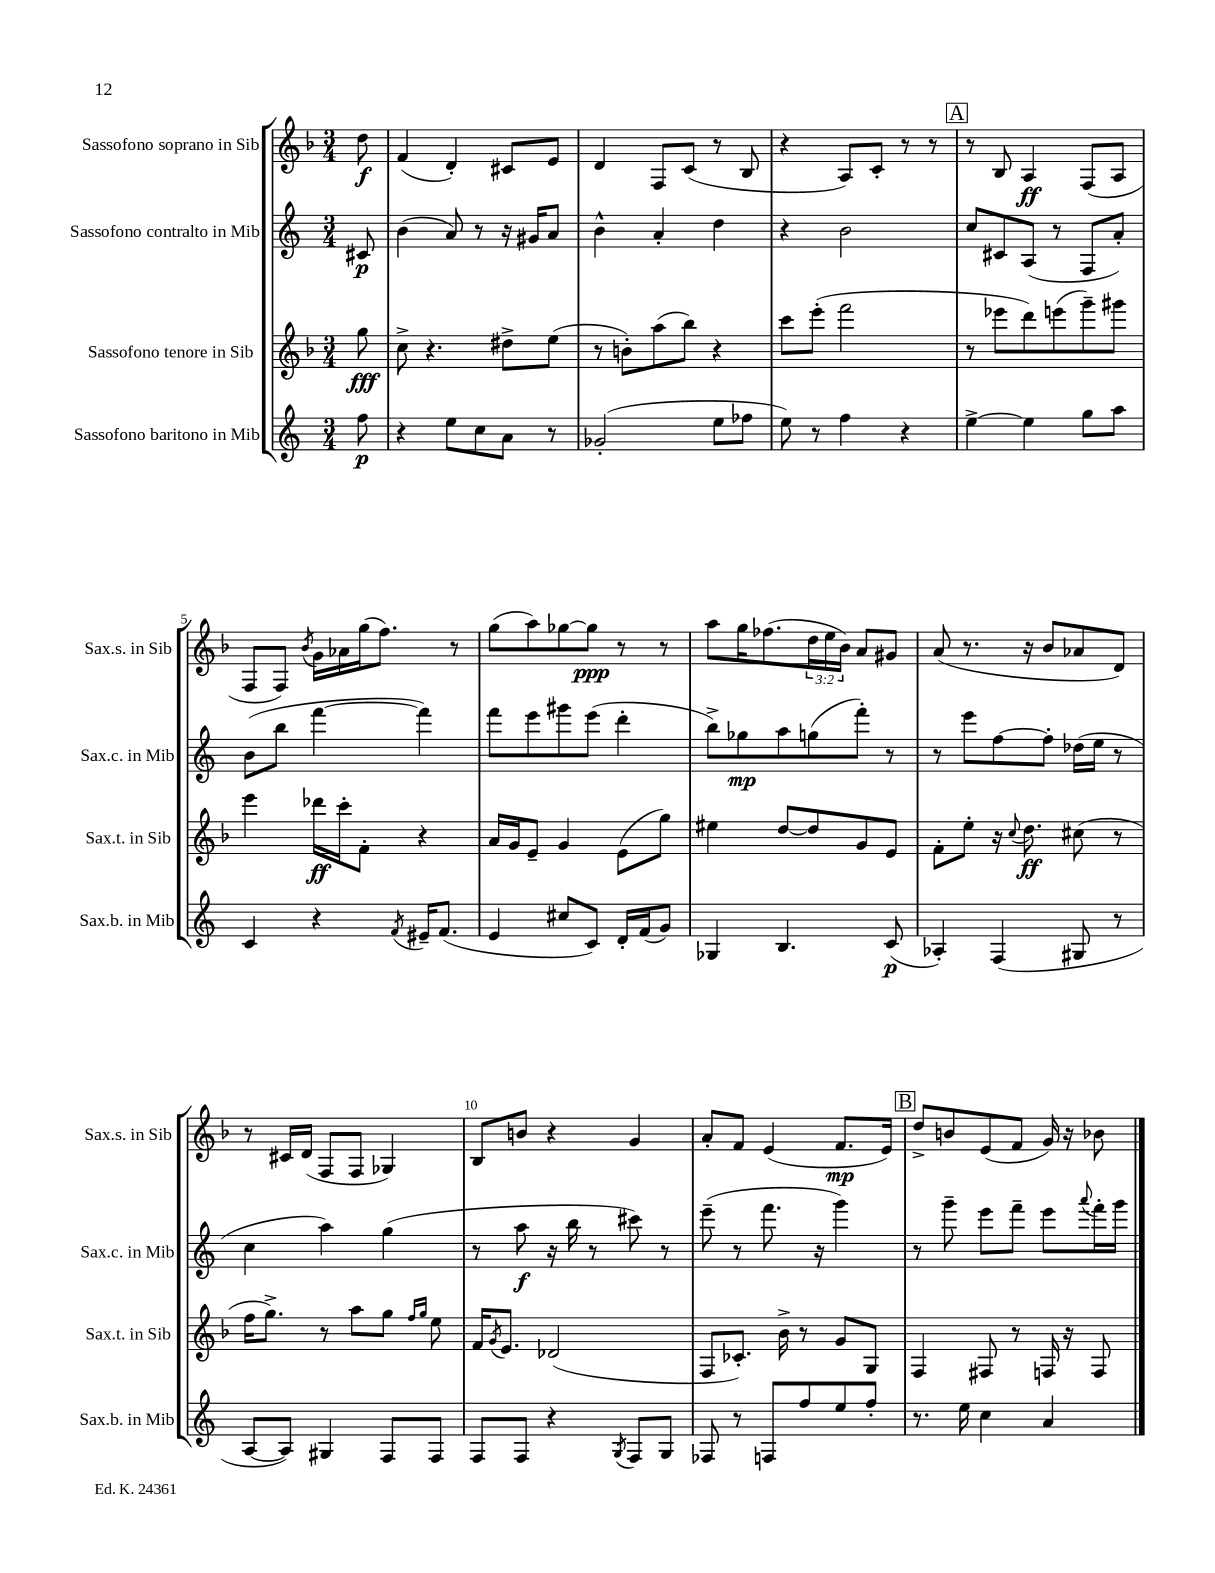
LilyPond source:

<<
\new StaffGroup <<
\new Staff = "s0" \with { instrumentName = "Sassofono soprano in Sib" shortInstrumentName = "Sax.s. in Sib" } {
    \clef treble \key f \major \numericTimeSignature \time 3/4 \override Staff.TupletNumber.text = #tuplet-number::calc-fraction-text \partial 8
    d''8\f |
    f'4( d'4-.) cis'8 e'8 |
    d'4 f8 c'8( r8 bes8 |
    r4 a8) c'8-. r8 r8 |
    \mark \markup { \box "A" } r8 bes8 a4\ff f8( a8 |
    f8 f8) \acciaccatura { bes'8 } g'16 aes'16 g''16( f''8.) r8 |
    g''8( a''8) ges''8~ ges''8\ppp r8 r8 |
    a''8 g''16 fes''8.( \tuplet 3/2 { d''16 e''16 bes'16) } a'8 gis'8 |
    a'8( r8. r16 bes'8 aes'8 d'8) |
    r8 cis'16 d'16( f8 f8 ges4) |
    bes8 b'8 r4 g'4 |
    a'8-. f'8 e'4( f'8.\mp e'16) |
    \mark \markup { \box "B" } d''8-> b'8 e'8( f'8 g'16) r16 bes'8 \bar "|." |
}
\new Staff = "s1" \with { instrumentName = "Sassofono contralto in Mib" shortInstrumentName = "Sax.c. in Mib" } {
    \clef treble \key c \major \numericTimeSignature \time 3/4 \partial 8
    cis'8\p |
    b'4( a'8) r8 r16 gis'16 a'8 |
    b'4-^ a'4-. d''4 |
    r4 b'2 |
    \mark \markup { \box "A" } c''8 cis'8 a8( r8 f8 a'8-.) |
    b'8( b''8 f'''4~ f'''4) |
    f'''8 e'''8 gis'''8 e'''8( d'''4-. |
    b''8->) ges''8\mp a''8 g''8( f'''8-.) r8 |
    r8 e'''8 f''8~ f''8-. des''16( e''16 r8 |
    c''4 a''4) g''4( |
    r8 a''8\f r16 b''16 r8 cis'''8) r8 |
    e'''8--( r8 f'''8. r16 g'''4) |
    \mark \markup { \box "B" } r8 g'''8-- e'''8 f'''8-- e'''8 \appoggiatura { a'''8 } f'''16-. g'''16 \bar "|." |
}
\new Staff = "s2" \with { instrumentName = "Sassofono tenore in Sib" shortInstrumentName = "Sax.t. in Sib" } {
    \clef treble \key f \major \numericTimeSignature \time 3/4 \partial 8
    g''8\fff |
    c''8-> r4. dis''8-> e''8( |
    r8 b'8-.) a''8( bes''8) r4 |
    c'''8 e'''8-.( f'''2 |
    \mark \markup { \box "A" } r8 ees'''8 d'''8) e'''8( g'''8--) gis'''8 |
    e'''4 des'''16\ff c'''16-. f'8-. r4 |
    a'16 g'16 e'8-- g'4 e'8( g''8) |
    eis''4 d''8~ d''8 g'8 e'8 |
    f'8-. e''8-. r16 \appoggiatura { c''8 } d''8.\ff cis''8( r8 |
    f''16 g''8.->) r8 a''8 g''8 \grace { f''16 g''16 } e''8 |
    f'16 \acciaccatura { g'8 } e'8. des'2( |
    f8 ces'8.-.) bes'16-> r8 g'8 g8 |
    \mark \markup { \box "B" } f4 fis8 r8 f16 r16 f8 \bar "|." |
}
\new Staff = "s3" \with { instrumentName = "Sassofono baritono in Mib" shortInstrumentName = "Sax.b. in Mib" } {
    \clef treble \key c \major \numericTimeSignature \time 3/4 \partial 8
    f''8\p |
    r4 e''8 c''8 a'8 r8 |
    ges'2-.( e''8 fes''8 |
    e''8) r8 f''4 r4 |
    \mark \markup { \box "A" } e''4~-> e''4 g''8 a''8 |
    c'4 r4 \acciaccatura { f'8 } eis'16-- f'8.( |
    e'4 cis''8 c'8) d'16-. f'16( g'8) |
    ges4 b4. c'8\p( |
    aes4-.) f4( gis8 r8 |
    a8~ a8) gis4 f8 f8 |
    f8 f8 r4 \acciaccatura { g8 } f8 g8 |
    fes8 r8 f8 f''8 e''8 f''8-. |
    \mark \markup { \box "B" } r8. e''16 c''4 a'4 \bar "|." |
}
>>
>>
\layout { \context { \Score \override BarNumber.break-visibility = ##(#f #t #t) barNumberVisibility = #(every-nth-bar-number-visible 5) } }
